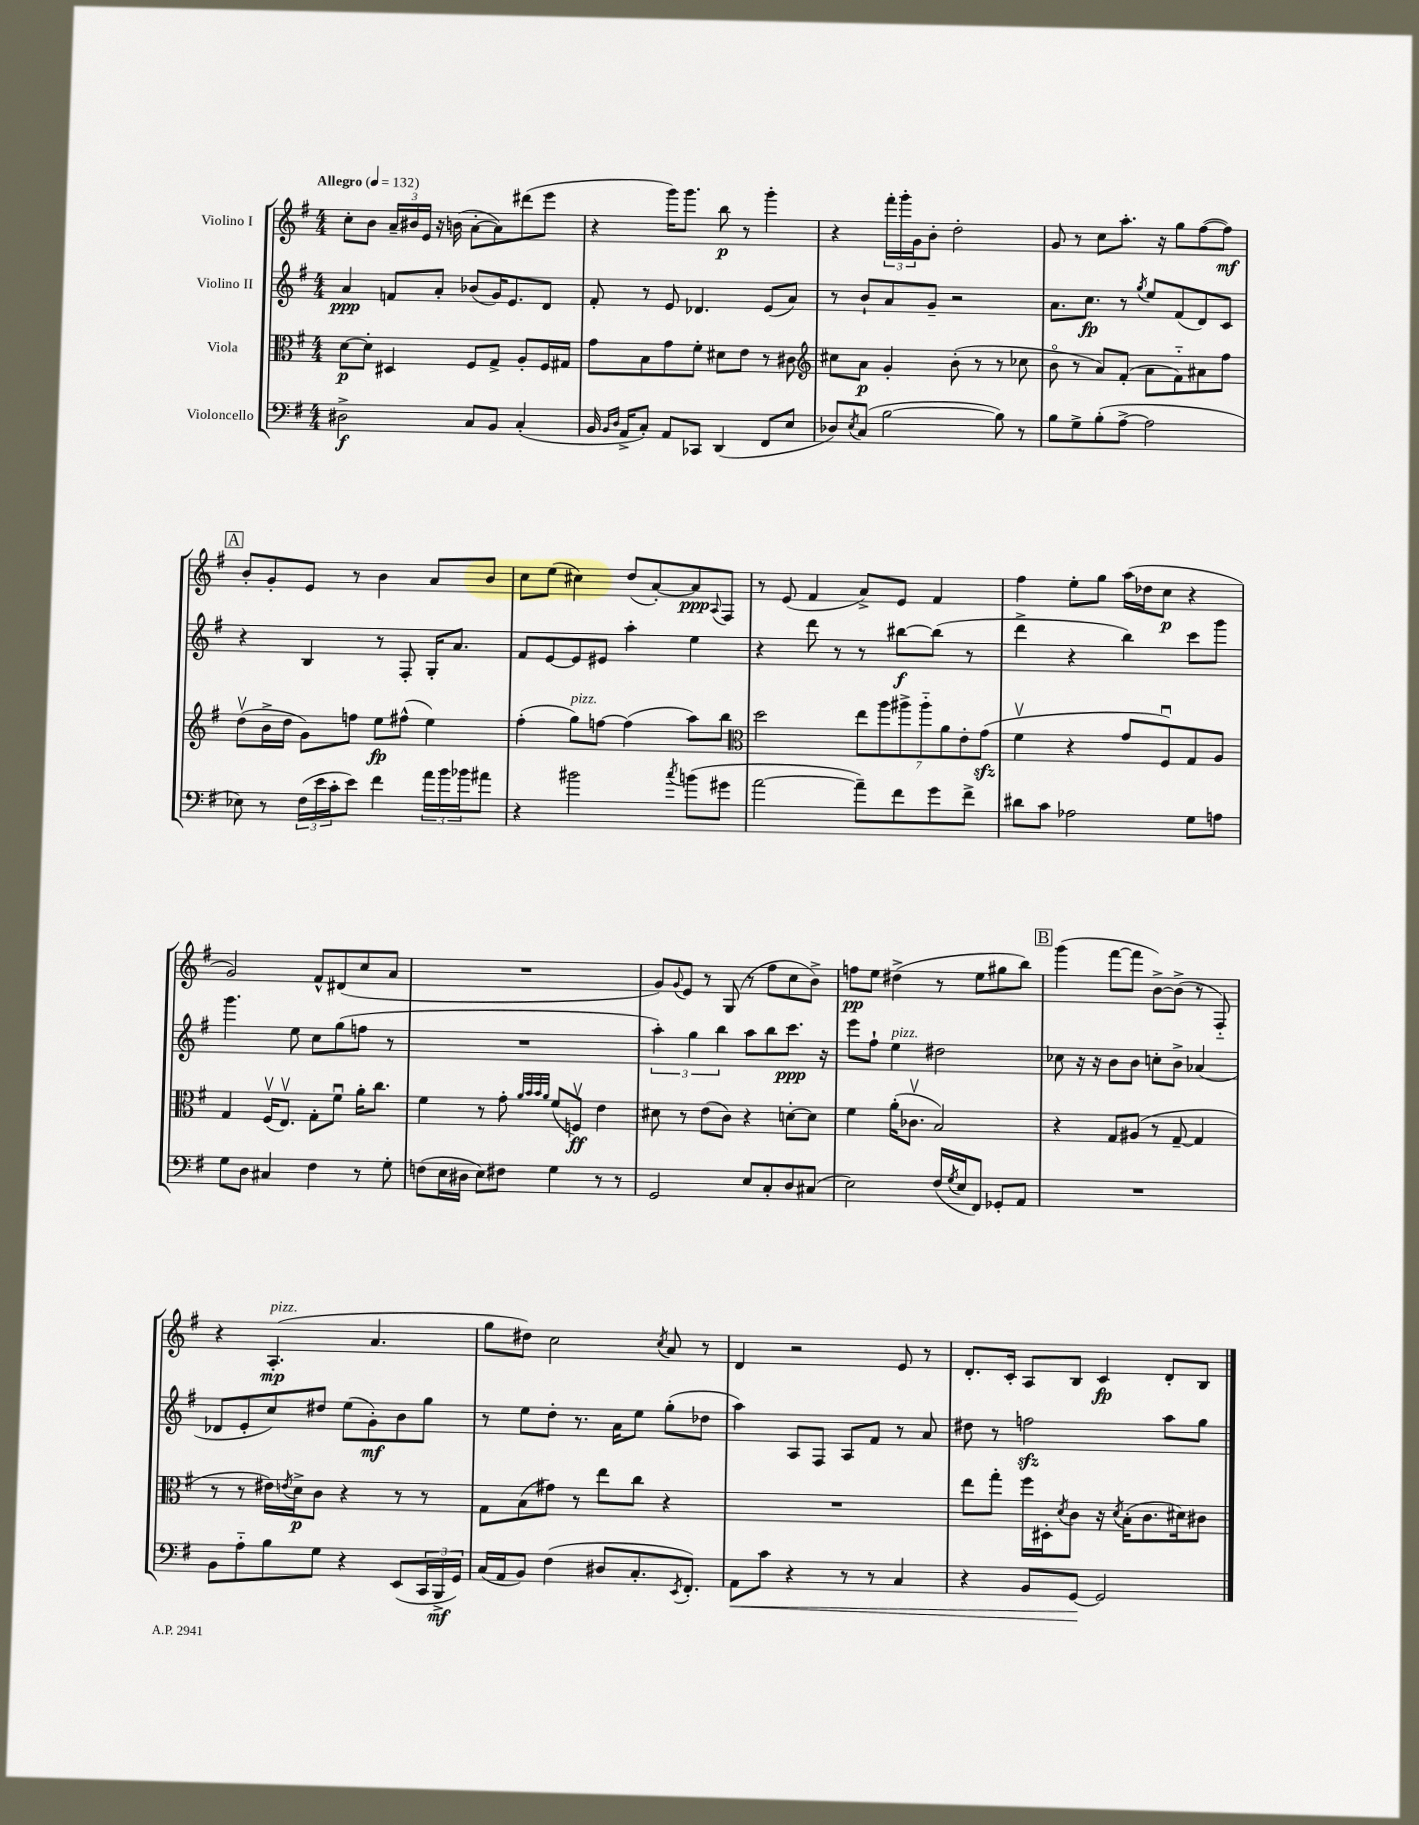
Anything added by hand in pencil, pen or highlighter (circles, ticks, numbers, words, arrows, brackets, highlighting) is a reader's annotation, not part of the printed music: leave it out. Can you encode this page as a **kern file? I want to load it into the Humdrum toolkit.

**kern	**dynam	**kern	**dynam	**kern	**dynam	**kern	**dynam
*part4	*part4	*part3	*part3	*part2	*part2	*part1	*part1
*staff4	*staff4	*staff3	*staff3	*staff2	*staff2	*staff1	*staff1
*I"Violoncello	*	*I"Viola	*	*I"Violino II	*	*I"Violino I	*
*clefF4	*	*clefC3	*	*clefG2	*	*clefG2	*
*k[f#]	*	*k[f#]	*	*k[f#]	*	*k[f#]	*
*M4/4	*	*M4/4	*	*M4/4	*	*M4/4	*
*MM132	*	*MM132	*	*MM132	*	*MM132	*
=1	=1	=1	=1	=1	=1	=1	=1
!	!	!	!	!	!	!LO:TX:a:B:t=Allegro	!
2D#X^\	f	[8d\L	p	4a/	ppp	8cc'\L	.
.	.	8d'\J]	.	.	.	8b\J	.
.	.	4D#X/	.	8fn/L	.	24a~/LL	.
.	.	.	.	.	.	24b#X/	.
.	.	.	.	.	.	24e/JJ	.
.	.	.	.	8a'/J	.	16r	.
.	.	.	.	.	.	(16bn\	.
8C/L	.	8F#/L	.	(8b-X/L	.	[8a'\L	.
8BB/J	.	8G^/J	.	16g/K)	.	8a\])	.
.	.	.	.	8.e/	.	.	.
(4C'/	.	8A'/L	.	.	.	(8ddd#X\	.
.	.	16F#/L	.	8d/J	.	8eee\J	.
.	.	16G#X/JJ	.	.	.	.	.
=2	=2	=2	=2	=2	=2	=2	=2
16BB/	.	8g\L	.	8f#'/	.	4r	.
16qqBB/LL	.	.	.	.	.	.	.
16qqD/JJ	.	.	.	.	.	.	.
16AA^/KL	.	.	.	.	.	.	.
8C'/J)	.	8B\	.	8r	.	.	.
8AA/L	.	8g\	.	8e/	.	16ggg\KL)	.
.	.	.	.	.	.	8.ggg\J	.
8CC-X/J	.	8f#'\J	.	4.d-X/	.	.	.
(4DD/	.	8d#X\L	.	.	.	8bb\	p
.	.	8e\J	.	.	.	8r	.
8FF#/L	.	8r	.	(8e/L	.	4ggg'\	.
8E/J	.	8c#X\	.	8a/J)	.	.	.
=3	=3	=3	=3	=3	=3	=3	=3
*	*	*clefG2	*	*	*	*	*
8D-X/L)	.	8cc#X\L	.	8r	.	4r	.
8qE/	.	.	.	.	.	.	.
(8C/J	.	8a\J	p	8b`/L	.	.	.
[2B\	.	4g'/	.	8a/	.	24fff#'\LL	.
.	.	.	.	.	.	24ggg'\	.
.	.	.	.	.	.	24g\J	.
.	.	.	.	8g~/J	.	8b'\J	.
.	.	(8b'\	.	2r	.	2dd'\	.
.	.	8r	.	.	.	.	.
8B\])	.	8r	.	.	.	.	.
8r	.	8cc-X\	.	.	.	.	.
=4	=4	=4	=4	=4	=4	=4	=4
8B\L	.	8b\	.	8.a\L	.	8g/	.
8G^\	.	8r	.	.	.	8r	.
.	.	.	.	8.cc\J	fp	.	.
(8B'\	.	8a/L)	.	.	.	8cc\L	.
[8A^\J	.	(8f#'/J	.	8r	.	8.aa'\J	.
.	.	.	.	8qgg/	.	.	.
2A\]	.	8a\L	.	8ee/L	.	.	.
.	.	.	.	.	.	16r	.
.	.	8f#\)	.	(8f#/	.	8gg\L	.
.	.	8a#X\	.	8d/)	.	([8ff#\	.
.	.	8ff#\J	.	8c/J	.	8ff#\J])	mf
!!LO:LB:g=z
!!LO:REH:place=s1:t=A
=5	=5	=5	=5	=5	=5	=5	=5
8E-X\)	.	(8ddv\L	.	4r	.	8b'/L	.
8r	.	16b^\L	.	.	.	8g'/	.
.	.	16dd\JJ	.	.	.	.	.
(24F#\LL	.	8g\L)	.	4B/	.	8e/J	.
24e\	.	.	.	.	.	.	.
24c'\J	.	.	.	.	.	.	.
8e\J)	.	8ffn\J	.	.	.	8r	.
4f#\	.	8ee\L	fp	8r	.	4b\	.
.	.	(8ff#X^^\J	.	8F#'/	.	.	.
24a\LL	.	4ee\)	.	16G'/KL	.	8a/L	.
24b\	.	.	.	.	.	.	.
.	.	.	.	8.a/J	.	.	.
24b-X\J	.	.	.	.	.	.	.
8a#X\J	.	.	.	.	.	8b/J	.
=6	=6	=6	=6	=6	=6	=6	=6
4r	.	(4ff#'\	.	8f#/L	.	8cc\L	.
.	.	.	.	[8e/	.	(8ee\J	.
!	!	!LO:TX:a:i:t=pizz.	!	!	!	!	!
2b#X\	.	8gg\L)	.	8e/]	.	4cc#X\)	.
.	.	[8ffn\J	.	8e#X/J	.	.	.
.	.	(4ff\]	.	4aa'\	.	(8dd/L	.
.	.	.	.	.	.	[8a'/)	.
8qcc/	.	.	.	.	.	.	.
(8bn\L	.	8aa\L)	.	4ee\	.	8a/]	ppp
.	.	.	.	.	.	8qqA/	.
8g#X\J	.	8bb\J	.	.	.	8F#/J	.
=7	=7	=7	=7	=7	=7	=7	=7
*	*	*clefC3	*	*	*	*	*
[2a\	.	2dd\	.	4r	.	8r	.
.	.	.	.	.	.	(8e/	.
.	.	.	.	8ddd\	.	4f#/	.
.	.	.	.	8r	.	.	.
8a~\L])	.	14ee\L	.	8r	.	8a^/L)	.
.	.	14aa\	.	.	.	.	.
8f#\	.	.	.	[8bb#X\L	f	8e/J	.
.	.	14aa#X^\	.	.	.	.	.
.	.	14aa#\	.	.	.	.	.
8g\	.	.	.	(8bb#\J]	.	4f#/	.
.	.	14a\	.	.	.	.	.
.	.	14e'\	.	.	.	.	.
8f#^\J	.	.	.	8r	.	.	.
.	.	(14gzz\J	.	.	.	.	.
=8	=8	=8	=8	=8	=8	=8	=8
8d#X\L	.	4f#v\	.	4ddd^\	.	4ff#\	.
8c\J	.	.	.	.	.	.	.
2A-X\	.	4r	.	4r	.	8ee'\L	.
.	.	.	.	.	.	8gg\J	.
.	.	8g/L	.	4bb\)	.	(16aa\LL	.
.	.	.	.	.	.	16dd-X\J	.
.	.	8F#u/)	.	.	.	8cc\J	p
8G\L	.	8G/	.	8ccc\L	.	4r	.
8An\J	.	8A/J	.	8ggg\J	.	.	.
!!LO:LB:g=z
=9	=9	=9	=9	=9	=9	=9	=9
8G\L	.	4G/	.	4.ggg\	.	2g/)	.
8D\J	.	.	.	.	.	.	.
4C#X/	.	(16F#v/KL	.	.	.	.	.
.	.	8.Ev/J)	.	.	.	.	.
.	.	.	.	8ee\	.	.	.
4F#\	.	8G'\L	.	8cc\L	.	8f#^^/L	.
.	.	8f#u\J	.	(8gg\	.	(8d#X/	.
8r	.	16a'\KL	.	8ffn\J	.	8cc/	.
.	.	8.cc\J	.	.	.	.	.
8G'\	.	.	.	8r	.	8a/J	.
=10	=10	=10	=10	=10	=10	=10	=10
(8Fn\L	.	4f#\	.	1r	.	1r	.
16E\L	.	.	.	.	.	.	.
16D#X\JJ	.	.	.	.	.	.	.
8E\L)	.	8r	.	.	.	.	.
8F#X\J	.	8g'\	.	.	.	.	.
.	.	32qqa/LLL	.	.	.	.	.
.	.	32qqb/	.	.	.	.	.
.	.	32qqb/	.	.	.	.	.
.	.	32qqa/JJJ	.	.	.	.	.
4G\	.	(8f#/L	.	.	.	.	.
.	.	8Fnv/J)	ff	.	.	.	.
8r	.	4e\	.	.	.	.	.
8r	.	.	.	.	.	.	.
=11	=11	=11	=11	=11	=11	=11	=11
2GG/	.	8d#X\	.	6aa'\)	.	8g/L)	.
.	.	.	.	.	.	8qqg/	.
.	.	8r	.	.	.	8e/J	.
.	.	.	.	6gg\	.	.	.
.	.	(8e\L	.	.	.	8r	.
.	.	.	.	6bb\	.	.	.
.	.	8c\J)	.	.	.	(8G/	.
8E/L	.	4r	.	8aa\L	.	8r	.
8C'/	.	.	.	8bb\	.	8ff#\L	.
8D/	.	[8dn'\L	.	8.ccc\J	ppp	8cc\	.
(8C#X/J	.	8d\J]	.	.	.	8b^\J)	.
.	.	.	.	16r	.	.	.
=12	=12	=12	=12	=12	=12	=12	=12
2E\)	.	4f#\	.	8eee\L	.	8ffn\L	pp
.	.	.	.	8ff#`\J	.	8ee\J	.
!	!	!	!	!LO:TX:a:i:t=pizz.	!	!	!
.	.	(16a'\KL	.	4ee\	.	(4dd#X^\	.
.	.	8.c-Xv\J	.	.	.	.	.
(16F#/LL	.	2B/)	.	2dd#X\	.	8r	.
8qG/	.	.	.	.	.	.	.
16E/J	.	.	.	.	.	.	.
8FF#/J)	.	.	.	.	.	8ee\L	.
8GG-X'/L	.	.	.	.	.	8gg#X\	.
8AA/J	.	.	.	.	.	8bb\J)	.
!!LO:REH:place=s1:t=B
=13	=13	=13	=13	=13	=13	=13	=13
1r	.	4r	.	8cc-X\	.	(4ggg\	.
.	.	.	.	16r	.	.	.
.	.	.	.	16r	.	.	.
.	.	8G/L	.	8b\L	.	[8fff#\L	.
.	.	(8A#X/J	.	8b\J	.	8fff#\J]	.
.	.	8r	.	8ccn'\L	.	[8b^\L)	.
.	.	[8G~/	.	8b^\J	.	(8b^\J]	.
.	.	4G/]	.	(4a-X/	.	8r	.
.	.	.	.	.	.	8F#/)	.
!!LO:LB:g=z
=14	=14	=14	=14	=14	=14	=14	=14
8BB\L	.	8r	.	8d-X/L	.	4r	.
8A\	.	8r	.	8e'/	.	.	.
!	!	!	!	!	!	!LO:TX:a:i:t=pizz.	!
8B\	.	16e#X\LL)	.	8cc/)	.	(4.A'/	mp
.	.	8qen/	.	.	.	.	.
.	.	16d^\J	p	.	.	.	.
8G\J	.	8c\J	.	8dd#X/J	.	.	.
4r	.	4r	.	(8ee\L	.	.	.
.	.	.	.	8g'\)	mf	4.a/	.
(8EE/L	.	8r	.	8b\	.	.	.
24CC/L	.	8r	.	8gg\J	.	.	.
24BBB^/	mf	.	.	.	.	.	.
24GG/JJ)	.	.	.	.	.	.	.
=15	=15	=15	=15	=15	=15	=15	=15
(16C/LL	.	8G\L	.	8r	.	8gg\L	.
16AA/J	.	.	.	.	.	.	.
8BB/J)	.	(8B\	.	8ee\L	.	8dd#X\J)	.
(4F#\	.	8g#X\J)	.	8dd'\J	.	2cc\	.
.	.	8r	.	8.r	.	.	.
8D#X/L	.	8ee\L	.	.	.	.	.
.	.	.	.	16a\KL	.	.	.
8.C'/	.	8cc\J	.	8ee\J	.	.	.
.	.	.	.	.	.	8qcc/	.
.	.	4r	.	(8gg'\L	.	8a/	.
8qEE/	.	.	.	.	.	.	.
8.FF#'/J)	.	.	.	.	.	.	.
.	.	.	.	8dd-X\J	.	8r	.
=16	=16	=16	=16	=16	=16	=16	=16
!	!LO:HP:b	!	!	!	!	!	!
8AA\L	<	1r	.	4aa\)	.	4d/	.
8c\J	.	.	.	.	.	.	.
4r	.	.	.	8A/L	.	2r	.
.	.	.	.	8F#/J	.	.	.
8r	.	.	.	8A/L	.	.	.
8r	.	.	.	8f#/J	.	.	.
4C/	.	.	.	8r	.	8e/	.
.	.	.	.	8a/	.	8r	.
=17	=17	=17	=17	=17	=17	=17	=17
4r	.	8ee\L	.	8dd#X\	.	8.d'/L	.
.	.	8gg'\J	.	8r	.	.	.
.	.	.	.	.	.	16c'/Jk	.
8BB/L	.	16ff#\LL	.	2ffnzz\	.	8A/L	.
.	.	16D#X'\J	.	.	.	.	.
.	.	8qd/	.	.	.	.	.
[8GG/J	.	8c\J	.	.	.	8B/J	.
2GG/]	[	16r	.	.	.	4c/	fp
.	.	8qd/	.	.	.	.	.
.	.	(16B'\KL	.	.	.	.	.
.	.	8.c\	.	.	.	.	.
.	.	.	.	8aa\L	.	8d'/L	.
.	.	16d#X\k)	.	.	.	.	.
.	.	8c#X\J	.	8gg\J	.	8B/J	.
==	==	==	==	==	==	==	==
*-	*-	*-	*-	*-	*-	*-	*-
